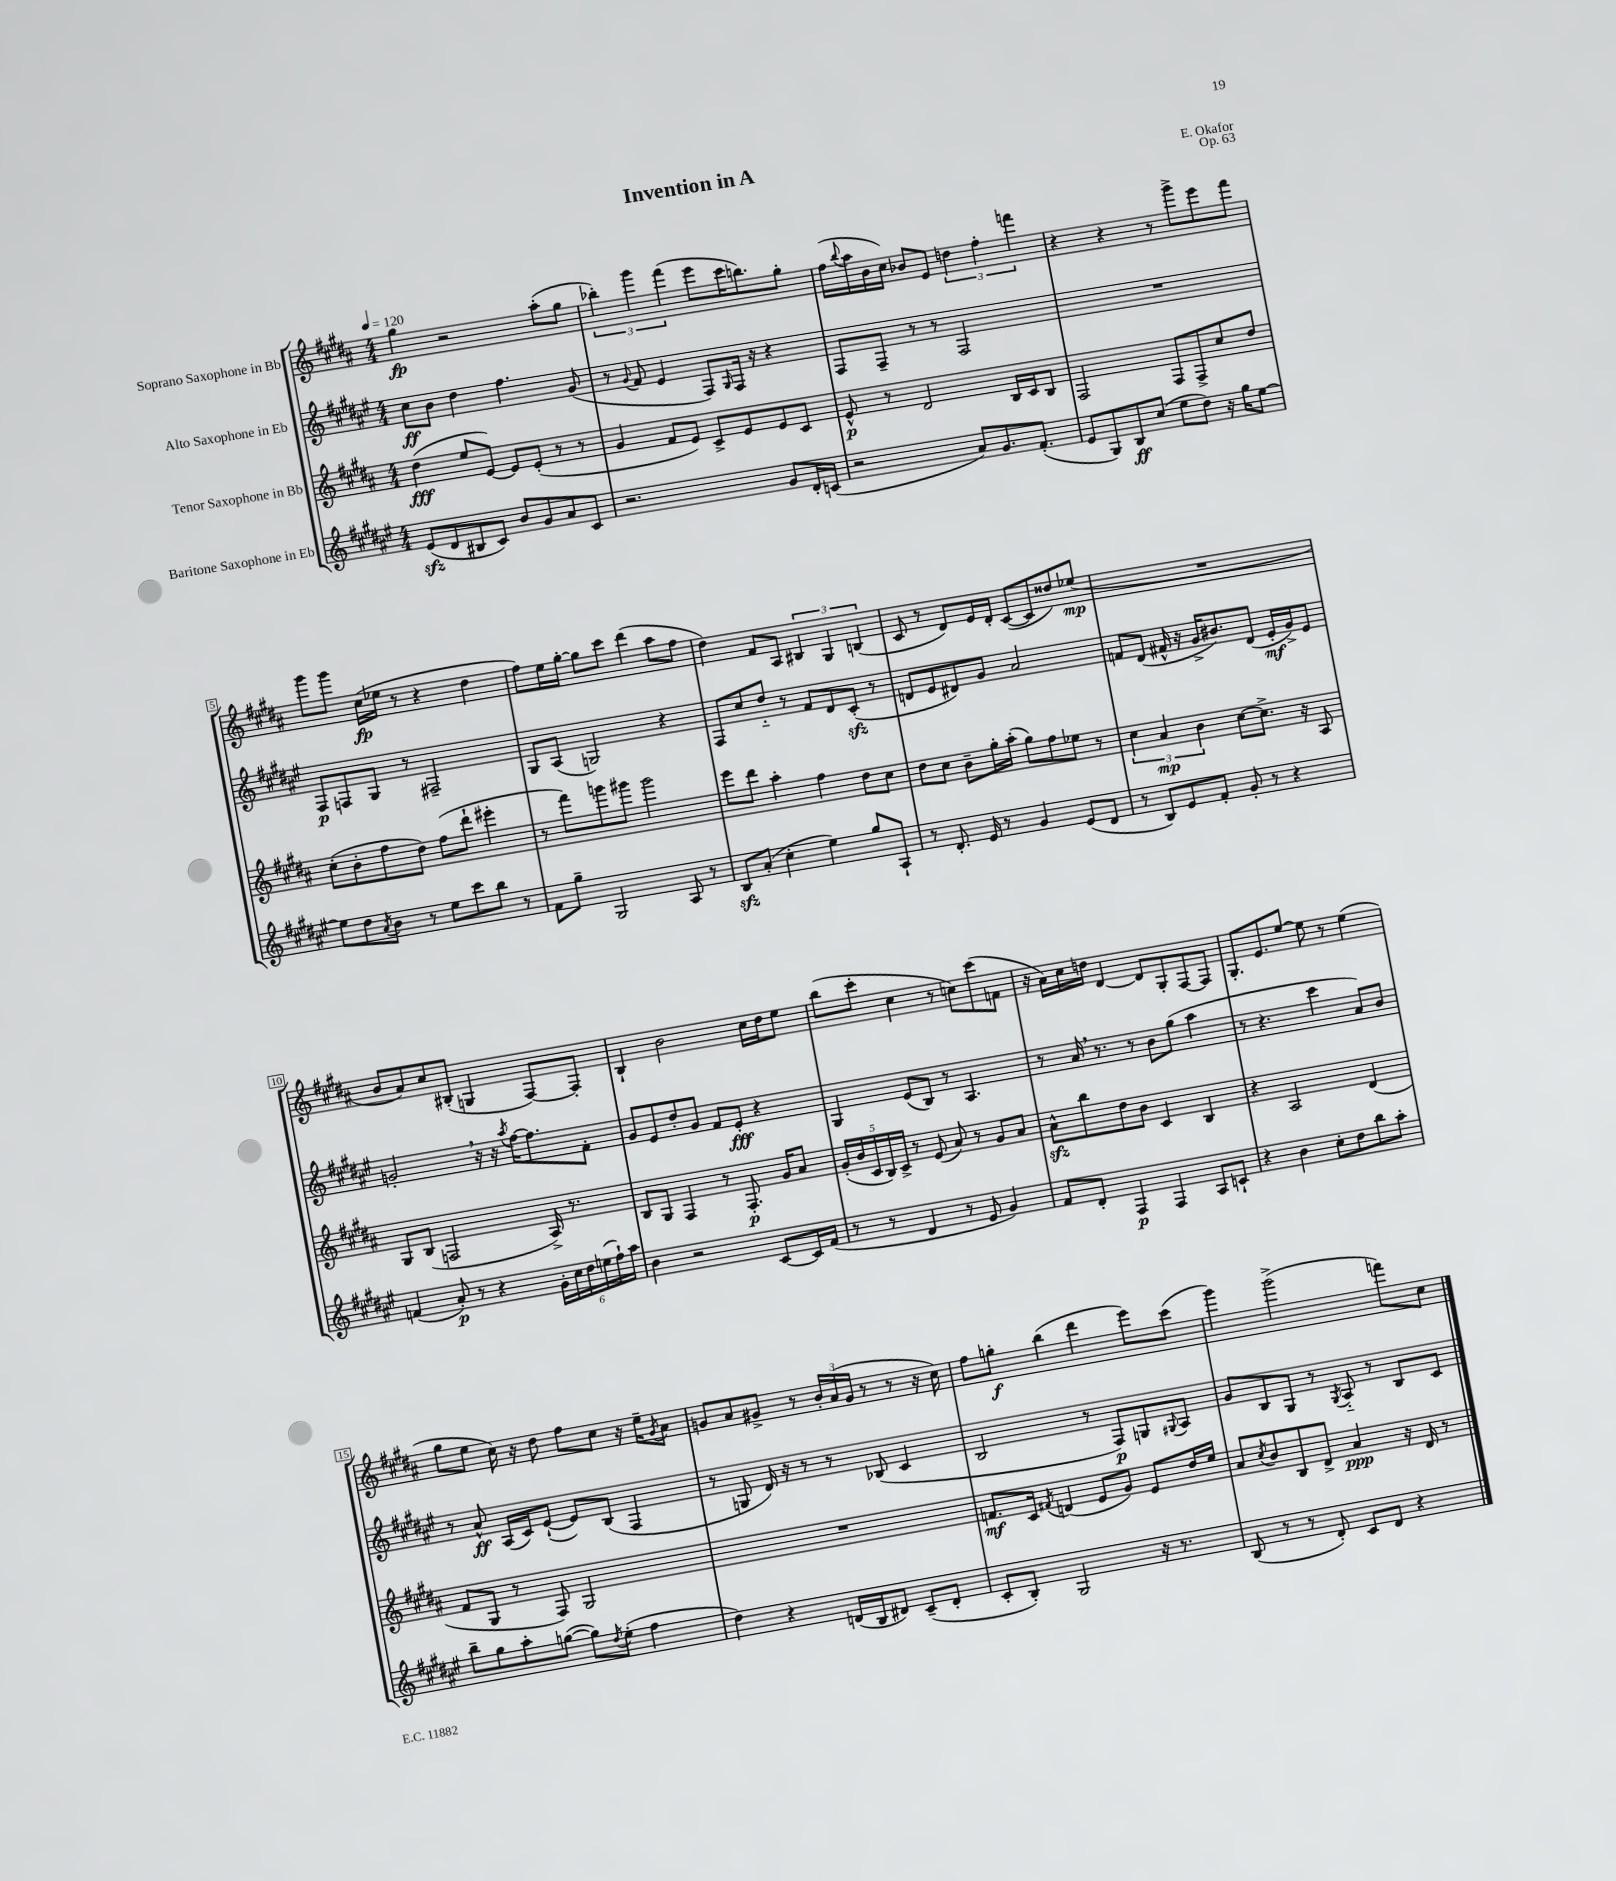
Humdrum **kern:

**kern	**kern	**kern	**kern
*staff4	*staff3	*staff2	*staff1
*clefG2	*clefG2	*clefG2	*clefG2
*k[f#c#g#d#a#e#]	*k[f#c#g#d#a#]	*k[f#c#g#d#a#e#]	*k[f#c#g#d#a#]
*M4/4	*M4/4	*M4/4	*M4/4
*MM120	*MM120	*MM120	*MM120
(8e#	(4dd#	8cc#	4gg#
8d#	.	8b	.
8B#	8ee	4dd#	2r
8c#)	[8e)	.	.
8b	8e]	4.ff#	.
8g#	(8e'	.	.
8a#	8r	.	(8aa#'
8c#	8r	(8g#	8gg#
=	=	=	=
2.r	4g#	8r	6bb-')
.	.	8qqg#	.
.	.	8f#	.
.	.	.	6ggg#
.	8f#	4e#	.
.	.	.	(6fff#
.	8e)	.	.
.	8c#^	8F#)	8eee
.	.	16qqG#	.
.	8e	16F#	16ccc#
.	.	16r	8.bb)
8g#	8e	4r	.
16d#'	8c#	.	8gg#'
(16c	.	.	.
=	=	=	=
2r	8e^^	8F#	(16ff#
.	.	.	8qqbb
.	.	.	16aa#
.	8r	8F#~	16b
.	.	.	16cc#)
.	2d#	8r	8b-
.	.	8r	8e
8a#)	.	2F#	6dd
8.g#	.	.	.
.	.	.	6ff#'
.	16B	.	.
(8.f#'	16c#	.	.
.	.	.	6fff
.	8B	.	.
=	=	=	=
8e#	2F#	1r	4r
8G#)	.	.	.
8B	.	.	4r
(8cc#	.	.	.
8ee#	8F#	.	8r
8dd#)	8F#^	.	8ggg#^
16r	8cc#	.	8eee
16gg#	.	.	.
[8ee#	8dd#	.	8fff#
=	=	=	=
8ee#]	(8cc#'	8F#	8ggg#
8dd#	8b'	8F	8ggg#
8qa#	.	.	.
8b	8ff#	8G#	(16cc#
.	.	.	16ee-
8r	8dd#)	8r	8r
8ee#	(8ff#	2F#~	4r
8ccc#	8ddd#`	.	.
8bb	4eee#'	.	4dd#
8r	.	.	.
=	=	=	=
8f#	8r	8G#	8ff#)
8gg#~	8fff#)	(8A#	16ee
.	.	.	[16gg#'
2G#	8ggg	2G)	8gg#]
.	8ggg#	.	8ccc#
.	2ggg#	.	(4ddd#
8A#	.	4r	8aa#
8r	.	.	8ff#
=	=	=	=
8B	8eee	8F#	4dd#)
(8a#'	8ddd#	8cc#	.
4cc#'	4aa#'	8dd#'~	8f#
.	.	8r	8A#
4ee#)	4ff#	8f#	6B#
.	.	8d#	.
.	.	.	6G#
8gg#	8dd#	(8c#'	.
.	.	.	(6B
8A#`	8cc#	8r	.
=	=	=	=
8r	8dd#	8d	8c#
8.d#'	8cc#	8e#	8r
.	8b~	8d#)	8d#)
16e#	.	.	.
8r	16gg#'	8g#	16e
.	(16aa#'	.	16d#'
4g#	8gg#)	2a#	([8c#
.	8ff#	.	8c#]
(8e#	8ee-	.	8dd##)
8d#	8r	.	(8ee-
=	=	=	=
8r	6cc#	8f	1r
8B)	.	(8d#	.
.	6a#	.	.
8e#	.	16f#^^	.
.	.	16r	.
.	6b	.	.
8f#'	.	16g#^	.
.	.	8.b#)	.
8g#'	[8cc#	.	.
8r	8.cc#^]	(8d#	.
4r	.	16e#'	.
.	16r	16g#^)	.
.	8A#	8e#	.
=	=	=	=
(4f	8G#	2g'	8b
.	(8B	.	8a#)
8a#')	2F	.	8cc#
8r	.	.	(8B#'
4r	.	16r	4G
.	.	16r	.
.	.	8qaa#	.
.	.	[16ff#	.
.	.	8.ff#]	.
24g#'	16A#^)	.	[8F#)
24cc#	.	.	.
.	8.r	.	.
24dd#	.	.	.
(24ee	.	8f#'	8F#']
24ff#`)	.	.	.
24aa#	.	.	.
=	=	=	=
4b	8B	8g#	4B`
.	8G#	8e#	.
2r	4F#	8dd#'	2b
.	.	8g#	.
.	8r	8f#	.
.	8.F#'	8e#'	.
[8c#	.	4r	16cc#
.	16g#	.	16dd#
16c#]	8a#	.	8ee
(16f#	.	.	.
=	=	=	=
8r	(20g#'	4G#	(8bb
.	20b	.	.
.	20c#	.	.
8r	.	.	8ccc#'
.	20B)	.	.
.	20c#^	.	.
4d#	8r	(8e#	4cc#
.	(8e	8B)	.
8r	8a#)	8r	8r
8e#	8r	4.A#	8cc)
4g#)	8g#	.	(8ccc#
.	8a#	.	8f
=	=	=	=
8f#	8a#^^	8r	16r
.	.	.	16a#)
8d#'	8bb	16a#	16cc#
.	.	8.r	16dd
4F#	8dd#	.	[4d#
.	8b	8r	.
4F#	4c#	8b	8d#]
.	.	(8gg#	8G#'
8A#	4B	4aa#	[8F#
8c`	.	.	8F#]
=	=	=	=
4r	4r	8r	8.G#'
.	.	4.r	.
.	.	.	8.e
4b	2A#	.	.
.	.	.	[8ee
8cc#'	.	4ccc#	8ee]
8dd#	.	.	8r
8bb	(4d#	8a#)	(4ee
8aa#'	.	8b	.
=	=	=	=
8bb~	8f#	8r	8gg#
8gg#	8G#	8a#^^	8ee
8aa#'	8r	(16A#	16cc#)
.	.	16c#)	16r
([8gg	8F#)	([8e#`	8dd#
8gg])	2G#	8e#])	8ff#
8qdd#	.	.	.
(8ee#'	.	(8B	8cc#
4ff#	.	4F#	16r
.	.	.	16ee~
.	.	.	8qg#
.	.	.	8a#
=	=	=	=
4dd#)	1r	8r	8g
.	.	8G	8a#
4r	.	16d#)	8g#^
.	.	16r	.
.	.	8r	8r
(16d	.	8r	24b'
.	.	.	(24a#
16B	.	.	.
.	.	.	24g#
8d#)	.	(8B-	8r
(8c#~	.	4c#	8r
8d#'	.	.	16r
.	.	.	16cc#)
=	=	=	=
8c#'	8.f	2B	8ff#
8B')	.	.	8gg'
.	16c#	.	.
.	8qf#	.	.
2G#	(4d	.	(4bb
.	8e	8r	4ddd#
.	8g#)	8F#)	.
16r	8e	8G	8eee)
8.r	.	.	.
.	.	8qqG#	.
.	16dd#	8A#	(8ccc#
.	16ee	.	.
=	=	=	=
(8B	8a#	8g#	4ggg#)
.	8qcc#	.	.
8r	8b	8B	.
8r	8B	8G#	(2ggg#^
8d#')	8d#^	8r	.
.	.	8qG#	.
8c#	4a#	8A#'~	.
8d#	.	8r	.
4r	16r	8B	8fff)
.	16d#	.	.
.	8r	8c#	8cc#
==	==	==	==
*-	*-	*-	*-
